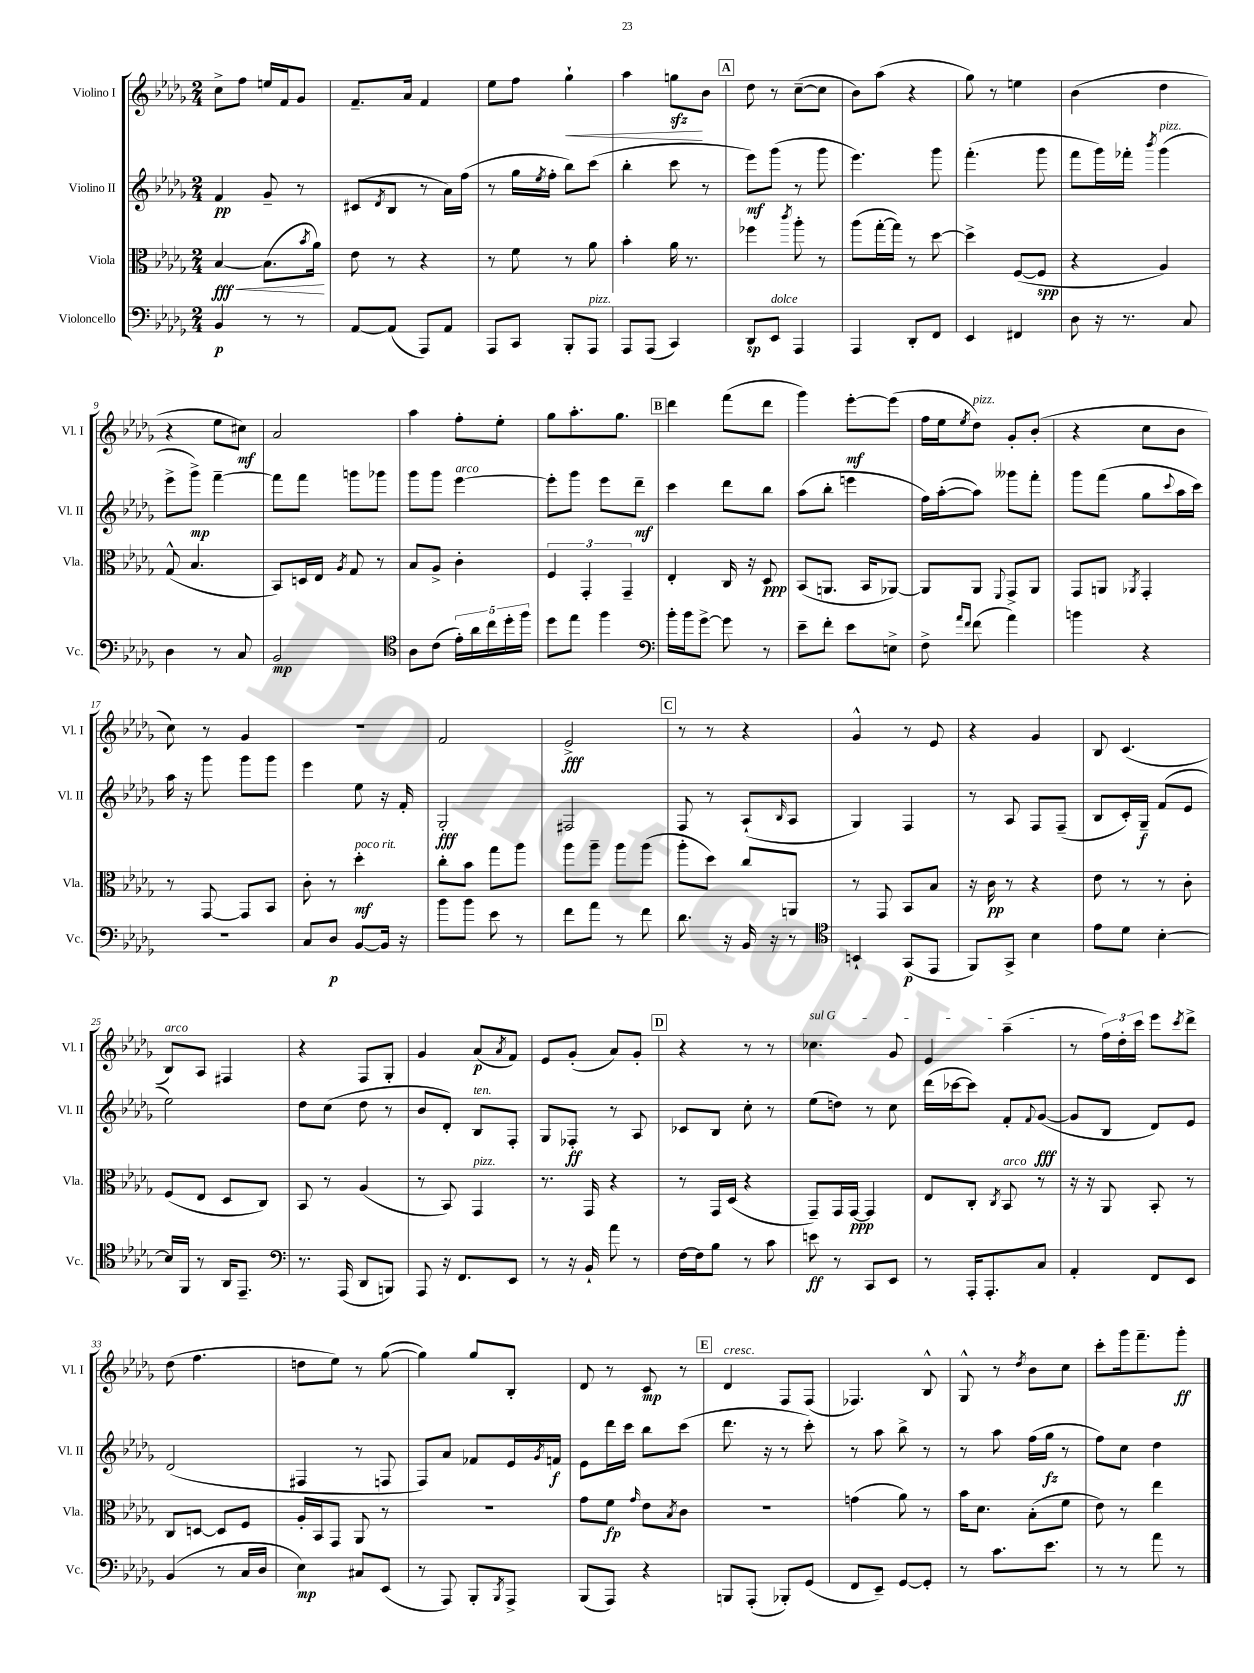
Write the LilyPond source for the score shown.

<<
\new StaffGroup <<
\new Staff = "s0" \with { instrumentName = "Violino I" shortInstrumentName = "Vl. I" } {
    \clef treble \key des \major \numericTimeSignature \time 2/4
    c''8-> f''8 e''16 f'16 ges'8 |
    f'8.-- aes'16 f'4 |
    ees''8 f''8 ges''4-!\< |
    aes''4 g''8\sfz\! bes'8 |
    \mark \markup { \box "A" } des''8 r8 c''8~--( c''8 |
    bes'8) aes''8( r4 |
    ges''8) r8 e''4 |
    bes'4( des''4 |
    r4 ees''8 cis''8\mf) |
    aes'2 |
    aes''4 f''8-. ees''8-. |
    ges''8 aes''8.-. ges''8. |
    \mark \markup { \box "B" } des'''4 f'''8( des'''8 |
    ges'''4) ees'''8~-.\mf ees'''8( |
    f''16 ees''16 \acciaccatura { ees''8 } des''8^\markup { \italic "pizz." }) ges'8-. bes'8-.( |
    r4 c''8 bes'8 |
    c''8) r8 ges'4 |
    r2 |
    f'2 |
    ees'2->\fff |
    \mark \markup { \box "C" } r8 r8 r4 |
    ges'4-^ r8 ees'8 |
    r4 ges'4 |
    bes8 c'4.( |
    bes8^\markup { \italic "arco" }) aes8 fis4 |
    r4 f8 ges8-. |
    ges'4 aes'8\p( \acciaccatura { aes'8 } f'8) |
    ees'8 ges'8-.( aes'8) ges'8-. |
    \mark \markup { \box "D" } r4 r8 r8 |
    \once \override TextSpanner.bound-details.left.text = \markup { \italic "sul G" } ces''4.\startTextSpan ges'8 |
    ees'4 aes''4--\stopTextSpan( |
    r8 \tuplet 3/2 { f''16) des''16-. c'''16 } ees'''8 \acciaccatura { c'''8 } des'''8-> |
    des''8( f''4. |
    d''8 ees''8) r8 ges''8~( |
    ges''4) ges''8 bes8-. |
    des'8 r8 c'8\mp r8 |
    \mark \markup { \box "E" } des'4^\markup { \italic "cresc." } f8 f8( |
    fes4.) bes8-^ |
    ges8-^ r8 \acciaccatura { des''8 } bes'8 c''8 |
    c'''8-. ges'''16 f'''8.-- ges'''8-.\ff \bar "|." |
}
\new Staff = "s1" \with { instrumentName = "Violino II" shortInstrumentName = "Vl. II" } {
    \clef treble \key des \major \numericTimeSignature \time 2/4
    f'4\pp ges'8-- r8 |
    cis'8( \acciaccatura { des'8 } bes8 r8 aes'16) f''16( |
    r8 ges''16 \acciaccatura { ees''8 } f''16-. bes''8) c'''8( |
    bes''4-. c'''8 r8 |
    \mark \markup { \box "A" } ees'''8\mf) ges'''8( r8 ges'''8 |
    ees'''4.) ges'''8 |
    f'''4.-.( ges'''8 |
    f'''8 ges'''16) fes'''16-. \acciaccatura { bes'''8 } ges'''4^\markup { \italic "pizz." }( |
    ees'''8-> ges'''8->\mp) f'''4~-- |
    f'''8 f'''8 g'''8 ges'''8 |
    ges'''8 ges'''8 ees'''4~^\markup { \italic "arco" } |
    ees'''8-. ges'''8 ees'''8 des'''8--\mf |
    \mark \markup { \box "B" } c'''4 des'''8 bes''8 |
    aes''8( bes''8-. e'''4 |
    f''16) aes''16~-.( aes''8) geses'''8 f'''8-. |
    ges'''8 f'''8( ges''8 \appoggiatura { c'''8 } aes''16 c'''16) |
    aes''16 r16 ges'''8 ges'''8 ges'''8 |
    ees'''4 ees''8 r16 f'16-. |
    ges2-.\fff |
    fis2 |
    \mark \markup { \box "C" } f8 r8 aes8-!( \grace { bes16 } aes8 |
    ges4) f4 |
    r8 aes8 f8 f8--( |
    bes8 c'16-.) ges16--\f f'8( ees'8 |
    ees''2) |
    des''8 c''8( des''8 r8 |
    bes'8 des'8-.) bes8^\markup { \italic "ten." } f8-. |
    ges8 fes8-.\ff r8 aes8 |
    \mark \markup { \box "D" } ces'8 bes8 c''8-. r8 |
    ees''8( d''8) r8 c''8 |
    des'''16( ces'''16~ ces'''8) f'8-. \appoggiatura { f'8 } ges'8~\fff( |
    ges'8 bes8 des'8) ees'8 |
    des'2( |
    fis4 r8 f8 |
    f8) aes'8 fes'8 ees'16 \acciaccatura { ges'8 } f'16\f |
    ees'8 des'''16 c'''16 bes''8 c'''8( |
    \mark \markup { \box "E" } des'''8. r16 r8 c'''8-.) |
    r8 aes''8 bes''8-> r8 |
    r8 aes''8 f''16( ges''16\fz r8 |
    f''8) c''8 des''4 \bar "|." |
}
\new Staff = "s2" \with { instrumentName = "Viola" shortInstrumentName = "Vla." } {
    \clef alto \key des \major \numericTimeSignature \time 2/4
    bes4~\fff\< bes8.( \acciaccatura { bes'8 } aes'16\!) |
    ees'8 r8 r4 |
    r8 f'8 r8 aes'8 |
    bes'4-. aes'16 r8. |
    \mark \markup { \box "A" } fes''4 \acciaccatura { c'''8 } aes''8-. r8 |
    aes''8( ges''16~-. ges''16) r8 des''8~ |
    des''4-> f8~( f8\spp |
    r4 aes4) |
    ges8-^( bes4. |
    bes,8) d16 ees16 \acciaccatura { aes8 } ges8 r8 |
    bes8 aes8-> c'4-. |
    \tuplet 3/2 { f4 ges,4-. ges,4-- } |
    \mark \markup { \box "B" } ees4-. c16 r16 des8\ppp |
    bes,8( a,8. bes,16 aes,8~) |
    aes,8 aes,8 \appoggiatura { f,8 } ges,8-> aes,8 |
    ges,8 a,8 \acciaccatura { aes,8 } ges,4-. |
    r8 ges,8~ ges,8 bes,8 |
    c'8-. r8 des''4-.\mf^\markup { \italic "poco rit." } |
    c''8-. bes'8 ges''8 aes''8 |
    aes''8 aes''8-- aes''8 aes''8( |
    \mark \markup { \box "C" } aes''8-. des''8) c''8 a,8 |
    r8 ges,8 bes,8 bes8 |
    r16 c'16\pp r8 r4 |
    ees'8 r8 r8 c'8-. |
    f8( ees8 des8 c8) |
    bes,8 r8 aes4( |
    r8 bes,8) ges,4^\markup { \italic "pizz." } |
    r8. ges,16 r4 |
    \mark \markup { \box "D" } r8 ges,16 des16( r4 |
    ges,8--) ges,16 ges,16~\ppp ges,4 |
    ees8 c8-. \acciaccatura { c8 } bes,8^\markup { \italic "arco" } r8 |
    r16 r16 aes,8 bes,8-. r8 |
    c8 d8~ d8 f8 |
    aes16-. bes,16 ges,8 aes,8 r8 |
    R2 |
    ges'8 f'8\fp \grace { ges'16 } ees'8 \acciaccatura { bes8 } c'8 |
    \mark \markup { \box "E" } R2 |
    g'4( aes'8) r8 |
    bes'16 des'8. bes8-.( f'8 |
    ees'8) r8 ees''4 \bar "|." |
}
\new Staff = "s3" \with { instrumentName = "Violoncello" shortInstrumentName = "Vc." } {
    \clef bass \key des \major \numericTimeSignature \time 2/4
    bes,4\p r8 r8 |
    aes,8~ aes,8( aes,,8) aes,8 |
    aes,,8 c,8 bes,,8-. aes,,8^\markup { \italic "pizz." } |
    aes,,8 aes,,8( c,4) |
    \mark \markup { \box "A" } des,8\sp ees,8^\markup { \italic "dolce" } aes,,4 |
    aes,,4 des,8-. f,8 |
    ees,4 fis,4 |
    des8 r16 r8. c8 |
    des4 r8 c8 |
    bes,2\mp |
    \clef tenor aes8 c'8( \tuplet 5/4 { ees'16-.) aes'16 c''16 des''16-. f''16 } |
    des''8 ees''8 f''4 |
    \mark \markup { \box "B" } \clef bass bes'16-. bes'16 ges'8~-> ges'8 r8 |
    ees'8-- f'8-. ees'8 e8-> |
    f8-> \grace { aes'16 f'16 } f'8( aes'4) |
    b'4 r4 |
    R2 |
    c8 des8\p bes,8~ bes,16 r16 |
    bes'8 bes'8 ees'8 r8 |
    f'8 aes'8 r8 f'8 |
    \mark \markup { \box "C" } des'8. r16 bes,16 r16 r8 |
    \clef tenor b,4-! ges,8\p( ees,8 |
    f,8) ges,8-> bes4 |
    ees'8 des'8 bes4~-. |
    bes16 f,16 r8 aes,16 ees,8.-- |
    \clef bass r8. aes,,16( des,8 b,,8) |
    aes,,8 r16 f,8. ees,8 |
    r8 r16 bes,16-! aes'8 r8 |
    \mark \markup { \box "D" } f16~ f16 bes8 r8 c'8 |
    e'8\ff r8 c,8 ees,8 |
    r8 aes,,16-. aes,,8.-. c8 |
    aes,4-. f,8 ees,8 |
    bes,4( r8 c16 des16 |
    ees4\mp) cis8 ees,8( |
    r8 aes,,8) bes,,8-. \acciaccatura { bes,,8 } aes,,8-> |
    bes,,8( aes,,8) r4 |
    \mark \markup { \box "E" } b,,8 aes,,8-.( bes,,8-.) ges,8( |
    f,8 ees,8--) ges,8~ ges,8-. |
    r8 c'8. ees'8. |
    r8 r8 aes'8 r8 \bar "|." |
}
>>
>>
